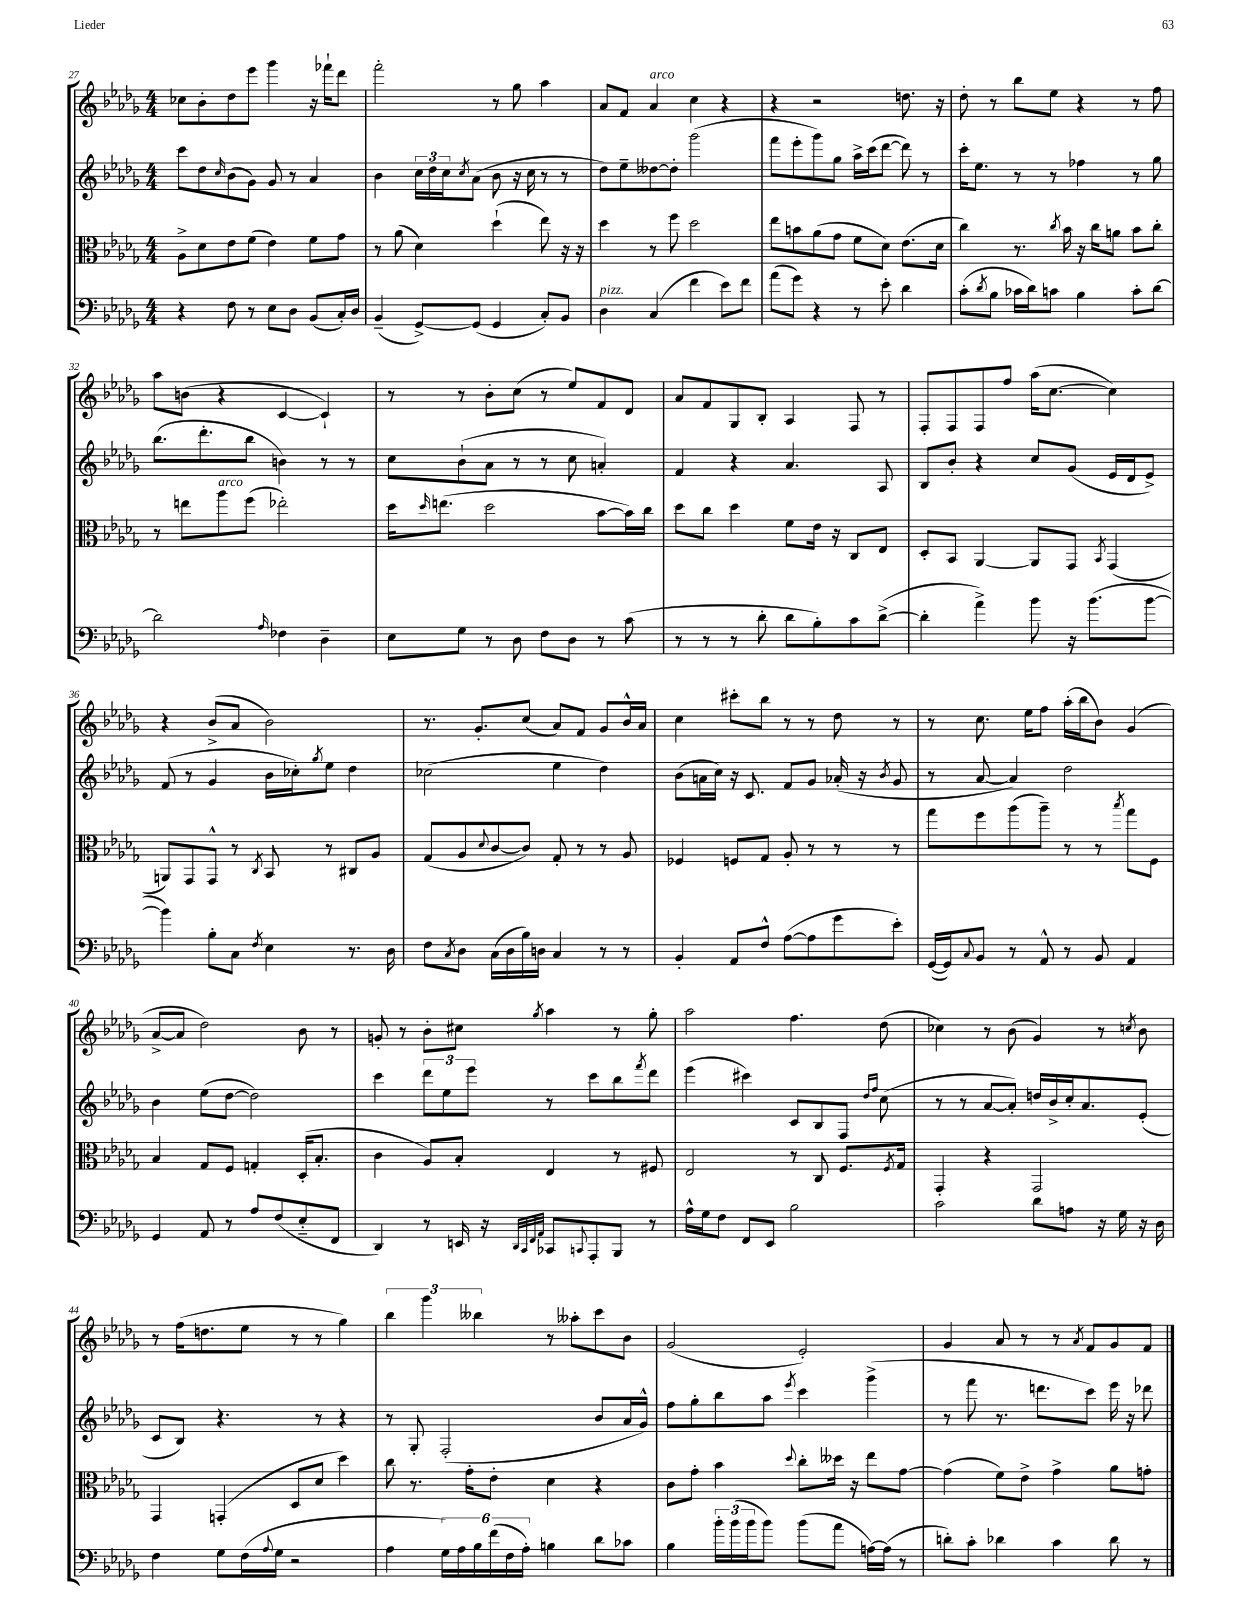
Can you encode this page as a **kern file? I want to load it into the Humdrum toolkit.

**kern	**kern	**kern	**kern
*staff4	*staff3	*staff2	*staff1
*clefF4	*clefC3	*clefG2	*clefG2
*k[b-e-a-d-g-]	*k[b-e-a-d-g-]	*k[b-e-a-d-g-]	*k[b-e-a-d-g-]
*M4/4	*M4/4	*M4/4	*M4/4
4r	8A-^\L	8ccc\L	8cc-\L
.	8d-\	8dd-\	8b-'\
.	.	16qqcc/	.
8F\	8e-\	(8b-\	8dd-\
8r	(8f\J	8g-\J)	8eee-\J
8E-\L	4e-\)	8g-/	4ggg-\
8D-\J	.	8r	.
(8BB-/L	8f\L	4a-/	16r
.	.	.	16fff-`\LK
16C'/L)	8g-\J	.	8ddd-\J
16D-/JJ	.	.	.
=	=	=	=
(4BB-~/	8r	4b-\	2fff'\
.	(8a-\	.	.
[8GG-^/L)	4d-\)	24cc\LL	.
.	.	24dd-\	.
.	.	24cc\J	.
.	.	8qcc/	.
(8GG-/]J	.	(8a-\J	.
4GG-/	(4dd-`\	8b-\	8r
.	.	16r	8gg-\
.	.	16cc\	.
8C'/L)	8ee-\)	8r	4aa-\
8BB-/J	16r	8r	.
.	16r	.	.
=	=	=	=
4D-\	4dd-\	8dd-\L)	8a-/L
.	.	8ee-~\	8f/J
(4C/	8r	[8dd--\	4a-/
.	8ff\	8dd--'\]J	.
4f\	2dd-\	(2ggg-\	4cc\
8e-\L)	.	.	4r
8f\J	.	.	.
=	=	=	=
(8a-\L	8ee-\L	8fff\L	4r
8g-\J)	8b\	8eee-'\	.
4r	(8a-\	8ggg-\)	2r
.	8g-\J	8gg-\J	.
8r	8f\L	16aa-^\LL	.
.	.	(16ccc\J	.
8e-'\	8d-\J)	[8ddd-\J	.
4d-\	(8.e-\L	8ddd-\])	8.dd\
.	.	8r	.
.	16d-\Jk	.	16r
=	=	=	=
(8c'\L	4cc\)	16ccc'\LK	8dd-'\
.	.	8.ee-\J	.
8qd-/	.	.	.
8B-\J	.	.	8r
16c-\LL	8.r	8r	8bb-\L
16d-\J)	.	.	.
8c\J	.	8r	8ee-\J
.	8qcc/	.	.
.	16b-\	.	.
4B-\	16r	4ff-\	4r
.	16cc\LK	.	.
.	8a\J	.	.
8c'\L	8b-\L	8r	8r
[8d-\J	8cc'\J	8gg-\	8ff\
=	=	=	=
2d-\]	8r	(8.bb-\L	8aa-\L
.	8ee\L	.	(8b\J
.	.	8.ddd-'\	.
.	8aa-\	.	4r
.	(8ff\J	8bb-\J	.
16qqA-/	.	.	.
4F-\	2ee-'\)	4b\)	[4c/
4D-~\	.	8r	4c`/])
.	.	8r	.
=	=	=	=
8E-\L	16dd-\LK	8cc\L	8r
.	16qqdd-/	.	.
.	(8.ee\J	.	.
8G-\J	.	(8b-`\	8r
8r	2dd-\	8a-\J	8b-'\L
8D-\	.	8r	(8cc\J
8F\L	.	8r	8r
8D-\J	.	8cc\	8ee-/L)
8r	[8b-\L	4a'/)	8f/
(8c\	16b-\]L)	.	8d-/J
.	16cc\JJ	.	.
=	=	=	=
8r	8dd-\L	4f/	8a-/L
8r	8cc\J	.	8f/
8r	4dd-\	4r	8G-/
8d-'\	.	.	8B-'/J
8d-\L	8f\L	4.a-/	4A-/
8B-'\)	16e-\Jk	.	.
.	16r	.	.
8c\	8C/L	.	8F/
([8d-^\J	8E-/J	8A-/	8r
=	=	=	=
4d-'\]	8D-'/L	8B-/L	8F'/L
.	8BB-/J	8b-'/J	8F/
4a-^\)	[4AA-/	4r	8F/
.	.	.	8ff/J
8b-\	8AA-/]L	8cc/L	(16aa-\LK
.	.	.	[8.cc\J
16r	8GG-/J	(8g-/J	.
(8.b-\L	.	.	.
.	8qBB-/	.	.
.	(4GG-/	16e-/LL	4cc\])
.	.	16d-/J	.
[8b-\J	.	8e-^/J)	.
=	=	=	=
4b-\])	8AA/L)	(8f/	4r
.	8GG-/	8r	.
8B-'\L	8GG-^^/J	4g-/	(8b-^/L
8C\J	8r	.	8a-/J
8qF/	8qC/	.	.
4E-\	8BB-/	16b-\LL	2b-\)
.	.	16cc-'\J)	.
.	.	8qgg-/	.
.	8r	8ee-\J	.
8.r	8C#/L	4dd-\	.
.	8A-/J	.	.
16D-\	.	.	.
=	=	=	=
8F\L	(8G-/L	(2cc-\	8.r
8qC/	.	.	.
8D-\J	8A-/	.	.
.	.	.	8.g-'/L
.	8qqd-/	.	.
(16C\LL	[8c/	.	.
16D-\	.	.	.
16B-\)	8c/]J)	.	(8cc/J
16D\JJ	.	.	.
4C/	8G-'/	4ee-\	8a-/L)
.	8r	.	8f/J
8r	8r	4dd-\)	8g-/L
8r	8A-/	.	16b-^^/L
.	.	.	16a-/JJ
=	=	=	=
4BB-'/	4F-/	(8b-\L	4cc\
.	.	16a\L	.
.	.	16cc\JJ)	.
8AA-/L	8F/L	16r	8ccc#'\L
.	.	8.c/	.
8F^^/J	8G-/J	.	8bb-\J
([8A-\L	8A-'/	8f/L	8r
8A-\]	8r	8g-/J	8r
8g-\	8r	(16a-'/	8dd-\
.	.	16r	.
.	.	8qb-/	.
8e-'\J)	8r	8g-/	8r
=	=	=	=
([16GG-/LL	8gg-\L	8r	8r
16GG-/]J)	.	.	.
8qqC/	.	.	.
8BB-/J	8ff\	[8a-/	8.cc\
8r	(8aa-\	4a-/])	.
.	.	.	16ee-\LK
8AA-^^/	8aa-~\J)	.	8ff\J
8r	8r	2dd-\	(16aa-'\LL
.	.	.	16bb-\J
8BB-/	8r	.	8b-\J)
.	8qbb-/	.	.
4AA-/	8gg-\L	.	(4g-/
.	8F\J	.	.
=	=	=	=
4GG-/	4B-/	4b-\	[8a-^/L
.	.	.	8a-/]J
8AA-/	8G-/L	(8ee-\L	2dd-\)
8r	8F/J	[8dd-\J	.
8A-/L	4G'/	2dd-\])	.
(8F/	.	.	.
8E-'~/	(16D-'/LK	.	8b-\
.	8.B-'/J	.	.
8FF/J	.	.	8r
=	=	=	=
4DD-/)	4c\	4ccc\	8g'/
.	.	.	8r
8r	8A-/L)	12ddd-\L	8b-'\L
.	.	12ee-\	.
16EE/	8B-'/J	.	8cc#\J
.	.	12eee-\J	.
16r	.	.	.
32qqDD-/LLL	.	.	.
32qqCC/	.	.	.
32qqFF/	.	.	.
32qqAA-/JJJ	.	.	8qgg-/
8CC-/L	4E-/	8r	4aa-\
8qqCC/	.	.	.
8AAA-'/	.	8ccc\L	.
8BBB-/J	8r	8bb-\	8r
.	.	8qfff/	.
8r	8F#/	8ddd-\J	8gg-'\
=	=	=	=
16A-^^\LL	2E-/	(4eee-\	2aa-\
16G-\J	.	.	.
8F\J	.	.	.
8FF/L	.	4ccc#\)	.
8EE-/J	.	.	.
2B-\	8r	8c/L	4.ff\
.	8C/	8B-/	.
.	8.F/L	8F/J	.
.	.	16qqdd-/LL	.
.	.	16qqff/JJ	.
.	.	(8cc\	(8dd-\
.	8qF/	.	.
.	16G-/Jk	.	.
=	=	=	=
2c\	4GG-'/	8r	4cc-\)
.	.	8r	.
.	4r	[8a-/L	8r
.	.	8a-'/]J)	(8b-\
8d-\L	2GG-/	16dd/LL	4g-/)
.	.	16b-^/	.
8A\J	.	16cc'/J	.
.	.	8.a-/	.
16r	.	.	8r
16G-\	.	.	.
.	.	.	8qcc/
16r	.	(8e-'/J	8b-\
16D-\	.	.	.
=	=	=	=
4F\	4GG-/	8c/L	8r
.	.	8B-/J)	(16ff\LK
.	.	.	8.dd\
8G-\L	(4GG'/	4.r	.
(16F\L	.	.	8ee-\J
8qqA-/	.	.	.
16G-\JJ	.	.	.
2r	8D-/L	.	8r
.	8d-/J	8r	8r
.	4dd-\)	4r	4gg-\)
=	=	=	=
4A-\	8cc\	8r	6bb-\
.	8.r	8G-'/	.
.	.	.	6ggg-\
24G-\LL)	.	(2F'/	.
24A-\	.	.	.
.	16g-'\LK	.	.
24B-\	.	.	6bb--\
(24f\	8e-'\J	.	.
24F\	.	.	.
24A-'\JJ)	.	.	.
4B\	4d-\	.	8r
.	.	.	8aa--'\L
8d-\L	4r	8b-/L	8ccc\
8c-\J	.	16a-/L	8b-\J
.	.	16g-^^/JJ)	.
=	=	=	=
4B-\	8c\L	8ff\L	(2g-/
.	8g-'\J	8gg-'\	.
24b-'\LL	4b-\	8bb-\	.
(24b-\	.	.	.
24b-\J	.	.	.
8b-\J)	.	8aa-\J	.
.	8qqdd-/	8qeee-/	.
(8b-\L	8cc'\L	4ccc\	2e-'/)
8a-\J	16dd--\Jk	.	.
.	16r	.	.
[16A\LL)	8ee-\L	(4ggg-^\	.
(16A\]JJ	.	.	.
8r	[8g-\J	.	.
=	=	=	=
8d'\L)	(4g-\]	8r	4g-/
8c'\J	.	8fff\	.
4d-\	8f\L)	8.r	8a-/
.	8e-^\J	.	8r
.	.	8.ddd\L	.
4c\	4g-^\	.	8r
.	.	.	8qa-/
.	.	8ccc\J)	8f/L
8d-\	8a-\L	16eee-\	8g-/
.	.	16r	.
8r	8g'\J	8ddd-\	8f/J
==	==	==	==
*-	*-	*-	*-
